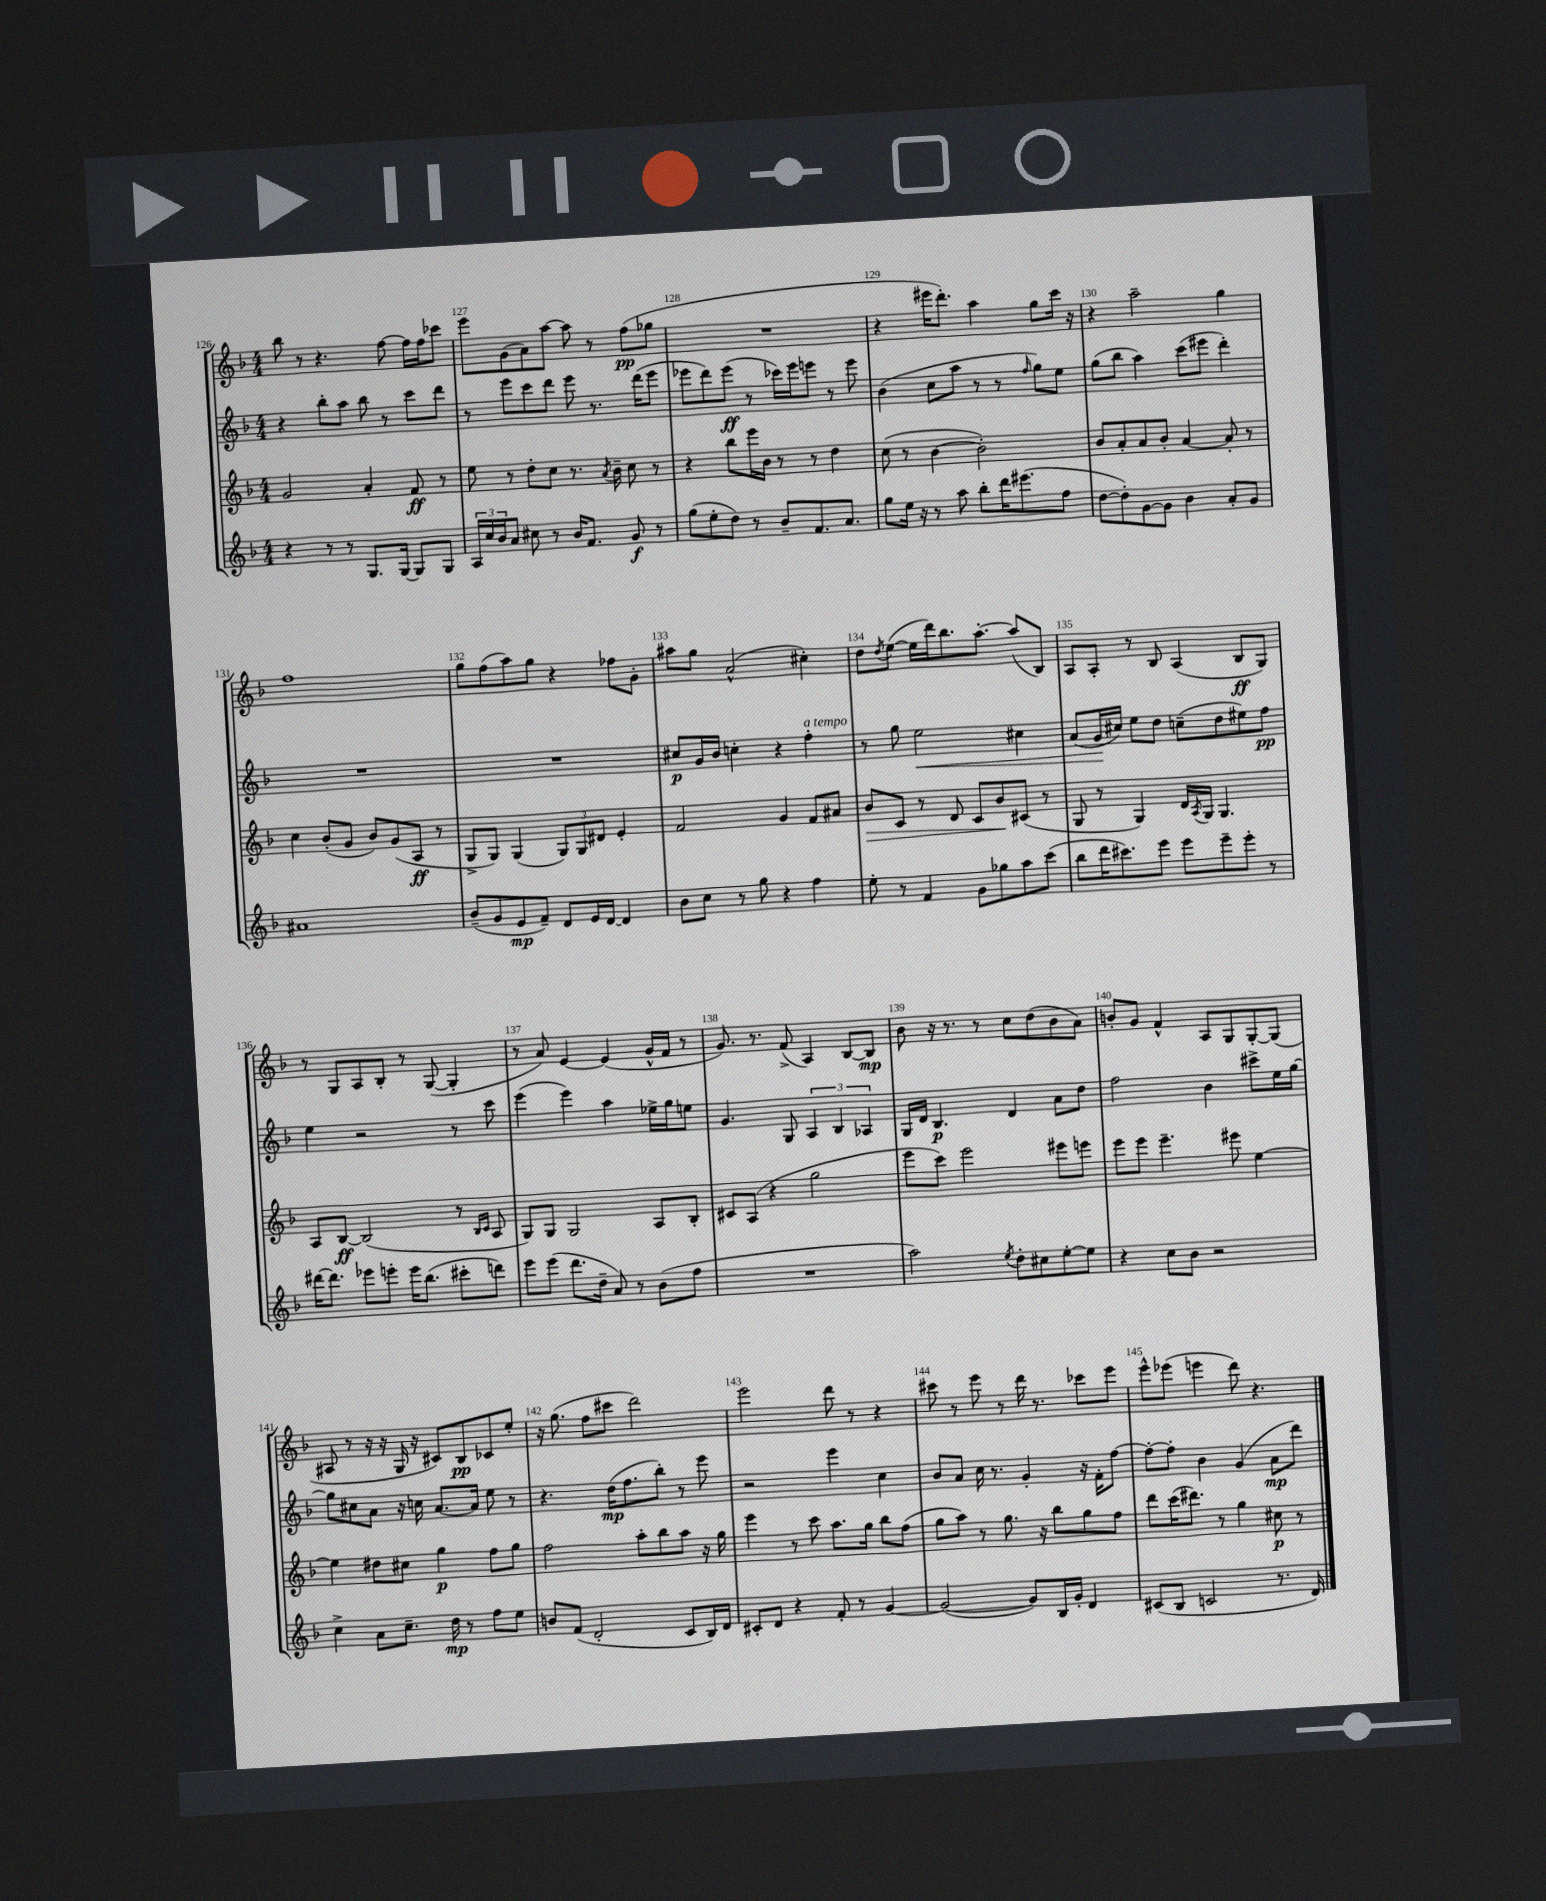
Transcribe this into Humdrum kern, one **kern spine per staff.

**kern	**dynam	**kern	**dynam	**kern	**dynam	**kern	**dynam
*part4	*part4	*part3	*part3	*part2	*part2	*part1	*part1
*staff4	*staff4	*staff3	*staff3	*staff2	*staff2	*staff1	*staff1
*clefG2	*	*clefG2	*	*clefG2	*	*clefG2	*
*k[b-]	*	*k[b-]	*	*k[b-]	*	*k[b-]	*
*M4/4	*	*M4/4	*	*M4/4	*	*M4/4	*
=126	=126	=126	=126	=126	=126	=126	=126
4r	.	2g/	.	4r	.	8bb-\	.
.	.	.	.	.	.	8r	.
8r	.	.	.	8bb-'\L	.	4.r	.
8r	.	.	.	8aa\J	.	.	.
8.G/L	.	4a'/	.	8bb-\	.	.	.
.	.	.	.	8r	.	[8ff\	.
[16G/Jk	.	.	.	.	.	.	.
8G/L]	.	8f/	ff	8ccc\L	.	16ff\LL]	.
.	.	.	.	.	.	16ff\J	.
8G/J	.	8r	.	8ddd\J	.	8ccc-X\J	.
=127	=127	=127	=127	=127	=127	=127	=127
24A/LL	.	8ee\	.	8r	.	8eee\L	.
24cc/	.	.	.	.	.	.	.
24b-/J	.	.	.	.	.	.	.
8a/J	.	8r	.	8eee\L	.	(8g\	.
8cc#X\	.	8dd'\L	.	8ccc\	.	8a\)	.
8r	.	8cc\J	.	8ddd\J	.	[8aa\J	.
16b-/KL	.	8.r	.	8eee\	.	8aa\]	.
8.f/J	.	.	.	.	.	.	.
.	.	.	.	8.r	.	8r	.
.	.	8qa/	.	.	.	.	.
.	.	16b-~\	.	.	.	.	.
8g/	f	8cc\	.	.	.	(8ff\L	pp
.	.	.	.	(16ddd\KL	.	.	.
8r	.	8r	.	8eee\J	.	8gg-X\J	.
=128	=128	=128	=128	=128	=128	=128	=128
(8gg\L	.	4r	.	8eee-X\L	.	1r	.
8ee'\	.	.	.	8ddd\)	.	.	.
8dd\J)	.	8bb-\L	.	(8eee-\J	ff	.	.
8r	.	16eee\L	.	8r	.	.	.
.	.	16b-\JJ	.	.	.	.	.
8b-~/L	.	8r	.	16ccc-X\LL)	.	.	.
.	.	.	.	16eee-\J	.	.	.
8.f/	.	8r	.	8eeen\J	.	.	.
.	.	4dd\	.	8r	.	.	.
8.a/J	.	.	.	.	.	.	.
.	.	.	.	8eee\	.	.	.
=129	=129	=129	=129	=129	=129	=129	=129
8gg\L	.	(8cc\	.	(4b-\	.	4r	.
16ee\Jk	.	8r	.	.	.	.	.
16r	.	.	.	.	.	.	.
8r	.	[4b-\	.	8cc\L	.	16eee#X\KL	.
.	.	.	.	.	.	8.ddd'\J)	.
8aa\	.	.	.	8aa\J	.	.	.
8bb-'\L	.	2b-'\])	.	8r	.	4aa\	.
16ddd\K	.	.	.	8r	.	.	.
(8.eee#X\	.	.	.	.	.	.	.
.	.	.	.	16qqff/	.	.	.
.	.	.	.	8gg\L)	.	8gg\L	.
8ff\J	.	.	.	8ee\J	.	16ccc\Jk	.
.	.	.	.	.	.	16r	.
=130	=130	=130	=130	=130	=130	=130	=130
[8dd\L	.	8b-/L	.	(8gg\L	.	4r	.
8dd'\])	.	8a'/	.	8bb-\J	.	.	.
[8g\	.	8a/	.	4aa\)	.	2aa~\	.
8g\J]	.	8b-'/J	.	.	.	.	.
4b-\	.	[4a/	.	(8ccc\L	.	.	.
.	.	.	.	8eee#X\J	.	.	.
8a'/L	.	8a'/]	.	4ddd'\)	.	4gg\	.
8g/J	.	8r	.	.	.	.	.
!!LO:LB:g=z
=131	=131	=131	=131	=131	=131	=131	=131
1a#X	.	4cc\	.	1r	.	1ff	.
.	.	(8b-'/L	.	.	.	.	.
.	.	8g/J	.	.	.	.	.
.	.	8b-/L)	.	.	.	.	.
.	.	(8g/	.	.	.	.	.
.	.	8A/J	ff	.	.	.	.
.	.	8r	.	.	.	.	.
=132	=132	=132	=132	=132	=132	=132	=132
(8b-~/L	.	8G^/L	.	1r	.	8gg\L	.
8g/	.	8G/J)	.	.	.	(8ff\	.
8e/	mp	(4G/	.	.	.	8aa\)	.
8f~/J)	.	.	.	.	.	8gg\J	.
8d/L	.	12G/L)	.	.	.	4r	.
.	.	12G/	.	.	.	.	.
16e/L	.	.	.	.	.	.	.
.	.	12d#X/J	.	.	.	.	.
[16d/JJ	.	.	.	.	.	.	.
4d/]	.	4e'/	.	.	.	8ff-X\L	.
.	.	.	.	.	.	8g'\J	.
=133	=133	=133	=133	=133	=133	=133	=133
8b-\L	.	2f/	.	8cc#X/L	p	8aa#X\L	.
8cc\J	.	.	.	16g/L	.	8gg\J	.
.	.	.	.	16b-/JJ	.	.	.
8r	.	.	.	4ccn'\	.	(2a^^/	.
8gg\	.	.	.	.	.	.	.
4r	.	4g/	.	4r	.	.	.
!	!	!	!	!LO:TX:a:i:t=a tempo	!	!	!
4ff\	.	8f/L	.	4ff'\	.	4cc#X'\)	.
.	.	8a#X/J	.	.	.	.	.
=134	=134	=134	=134	=134	=134	=134	=134
!	!	!	!LO:HP:b	!	!	!	!
8ee'\	.	8b-/L	>	8r	.	8dd\L	.
.	.	.	.	.	.	8qdd/	.
8r	.	8c/J	.	8gg\	.	([8ee\J	.
!	!	!	!	!	!LO:HP:b	!	!
4f/	.	8r	.	2ee\	<	16ee\LL]	.
.	.	.	.	.	.	16ddd\J)	.
.	.	8d/	.	.	.	8.bb-\	.
8g\L	.	8c/L	.	.	.	.	.
.	.	.	.	.	.	[8.aa'\J	.
8gg-X\	.	8b-/	.	.	.	.	.
8aa\	.	(8c#X/J	]	4cc#X\	.	(8aa/L]	.
(8ccc\J	.	8r	.	.	.	8B-/J)	.
=135	=135	=135	=135	=135	=135	=135	=135
8bb-\L	.	8G/	.	(8a/L	.	8A/L	.
16ddd\K	.	8r	.	16g/L	.	8A'/J	.
8.ccc#X\)	.	.	.	16cc#X/JJ)	[	.	.
.	.	4G/)	.	8ee\L	.	8r	.
8eee\J	.	.	.	8dd\J	.	8B-/	.
8eee\L	.	16d/LL	.	(8ccn~\L	.	(4A/	.
.	.	8qA/	.	.	.	.	.
.	.	16G/JJ	.	.	.	.	.
8eee~\	.	4.G/	.	8dd\	.	.	.
8eee'\J	.	.	.	8ee#X\)	.	8B-/L	ff
8r	.	.	.	8ff\J	pp	8G/J)	.
!!LO:LB:g=z
=136	=136	=136	=136	=136	=136	=136	=136
[16ddd#X\KL	.	8A/L	.	4ee\	.	8r	.
8.ddd#\J]	.	.	.	.	.	.	.
.	.	[8B-/J	ff	.	.	8G/L	.
8eee-X\L	.	(2B-/]	.	2r	.	8A/	.
8eeen'\J	.	.	.	.	.	8B-'/J	.
16eee\KL	.	.	.	.	.	8r	.
(8.bb-\J	.	.	.	.	.	.	.
.	.	.	.	.	.	([8G/	.
8ccc#X'\L	.	8r	.	8r	.	4G'/]	.
.	.	16qqB-/LL	.	.	.	.	.
.	.	16qqc/JJ	.	.	.	.	.
8dddn\J)	.	8A/	.	8ccc\	.	.	.
=137	=137	=137	=137	=137	=137	=137	=137
8eee\L	.	8G/L)	.	(4eee\	.	8r	.
(8eee\J	.	8G/J	.	.	.	8a/)	.
8.ddd\L	.	2G/	.	4eee\)	.	[4e/	.
16dd~\Jk	.	.	.	.	.	.	.
8a/)	.	.	.	4aa\	.	(4e/]	.
8r	.	.	.	.	.	.	.
(8b-\L	.	8A/L	.	16ee-X^\LL	.	16g^^/LL	.
.	.	.	.	16gg\J	.	16f/JJ	.
8ff\J	.	8B-'/J	.	8een\J	.	8r	.
=138	=138	=138	=138	=138	=138	=138	=138
1r	.	8c#X/L	.	4.g/	.	8.g/)	.
.	.	(8A/J	.	.	.	.	.
.	.	.	.	.	.	8.r	.
.	.	4r	.	.	.	.	.
.	.	.	.	8G/	.	(8f^/	.
.	.	2gg\	.	6A/	.	4A/)	.
.	.	.	.	6B-/	.	.	.
.	.	.	.	.	.	[8B-/L	.
.	.	.	.	6A-X/	.	.	.
.	.	.	.	.	.	8B-/J]	mp
=139	=139	=139	=139	=139	=139	=139	=139
2aa\)	.	8eee\L	.	16G/LL	.	8b-\	.
.	.	.	.	16d/JJ	.	.	.
.	.	8ccc\J)	.	4.B-/	p	16r	.
.	.	.	.	.	.	8.r	.
.	.	2eee\	.	.	.	.	.
.	.	.	.	.	.	8r	.
8qee/	.	.	.	.	.	.	.
8dd'\L	.	.	.	4d/	.	8cc\L	.
8cc#X\	.	.	.	.	.	(8dd\	.
[8ee'\	.	8eee#X\L	.	8a\L	.	8b-\	.
8ee\J]	.	8eeen\J	.	8dd\J	.	8a\J)	.
=140	=140	=140	=140	=140	=140	=140	=140
4r	.	8eee\L	.	2ff\	.	8bn'/L	.
.	.	8eee\J	.	.	.	8g/J	.
8cc\L	.	4.eee~\	.	.	.	4f^^/	.
8b-\J	.	.	.	.	.	.	.
2r	.	.	.	4b-\	.	8A/L	.
.	.	8eee#X\	.	.	.	8G/	.
.	.	[4ee\	.	8ccc#X^\L	.	[8G'/	.
.	.	.	.	16ee\L	.	(8G/J]	.
.	.	.	.	[16gg\JJ	.	.	.
!!LO:LB:g=z
=141	=141	=141	=141	=141	=141	=141	=141
4cc^\	.	4ee\]	.	8gg\L]	.	8A#X/	.
.	.	.	.	8cc#X\	.	8r	.
8a\L	.	8dd#X\L	.	8a\J	.	16r	.
.	.	.	.	.	.	16r	.
8.cc~\J	.	8cc#X\J	.	16r	.	16G/	.
.	.	.	.	16ccn\	.	16r	.
.	.	4gg\	p	[8.a/L	.	8c#X/L)	.
16dd\	mp	.	.	.	.	.	.
8r	.	.	.	.	.	8B-/	pp
.	.	.	.	16a/Jk]	.	.	.
8ff\L	.	8ff\L	.	8ee\	.	8c-X/	.
8ee\J	.	8gg\J	.	8r	.	8ee'/J	.
=142	=142	=142	=142	=142	=142	=142	=142
8bn/L	.	2ff\	.	4.r	.	16r	.
.	.	.	.	.	.	(8.gg\	.
(8f/J	.	.	.	.	.	.	.
2d'/	.	.	.	.	.	8ff\L	.
.	.	.	.	(16dd\KL	mp	8ccc#X\J	.
.	.	.	.	8.ff\	.	.	.
.	.	8aa'\L	.	.	.	2ddd\)	.
.	.	8bb-\	.	8bb-'\J)	.	.	.
8c/L	.	8aa\J	.	8r	.	.	.
16B-/L)	.	16r	.	8eee\	.	.	.
16d/JJ	.	16gg\	.	.	.	.	.
=143	=143	=143	=143	=143	=143	=143	=143
8c#X'/L	.	4eee\	.	2r	.	2eee\	.
8d/J	.	.	.	.	.	.	.
4r	.	8r	.	.	.	.	.
.	.	8ccc\	.	.	.	.	.
8f'/	.	8.aa\L	.	4eee\	.	8ddd\	.
8r	.	.	.	.	.	8r	.
.	.	16gg\Jk	.	.	.	.	.
[4g/	.	8bb-\L	.	4cc\	.	4r	.
.	.	(8ff\J	.	.	.	.	.
=144	=144	=144	=144	=144	=144	=144	=144
(2g/_	.	8gg\L	.	8b-/L	.	8ccc#X\	.
.	.	8aa\J)	.	8a/J	.	8r	.
.	.	8r	.	16cc\	.	8eee\	.
.	.	.	.	8.r	.	.	.
.	.	8.gg\	.	.	.	8r	.
8g/L])	.	.	.	4g'/	.	16ddd\	.
.	.	16r	.	.	.	8.r	.
16B-/L	.	8bb-\L	.	.	.	.	.
16g'/JJ	.	.	.	.	.	.	.
4d/	.	8gg\	.	16r	.	8ccc-X\L	.
.	.	.	.	16f'\KL	.	.	.
.	.	8ff\J	.	[8ff\J	.	8eee\J	.
=145	=145	=145	=145	=145	=145	=145	=145
(8c#X/L	.	8ddd\L	.	8ff'\L_	.	8eee^^\L	.
8B-/J	.	(16ccc\K	.	8ff'\J]	.	(8eee-X\J	.
.	.	8.ddd#X\J)	.	.	.	.	.
2cn/	.	.	.	4b-\	.	4eeen\	.
.	.	8r	.	.	.	.	.
.	.	4gg\	.	(4g/	.	8ddd\)	.
.	.	.	.	.	.	4.r	.
8.r	.	8cc#X\	p	8a\L	mp	.	.
.	.	8r	.	8ddd\J)	.	.	.
16d/)	.	.	.	.	.	.	.
==	==	==	==	==	==	==	==
*-	*-	*-	*-	*-	*-	*-	*-
